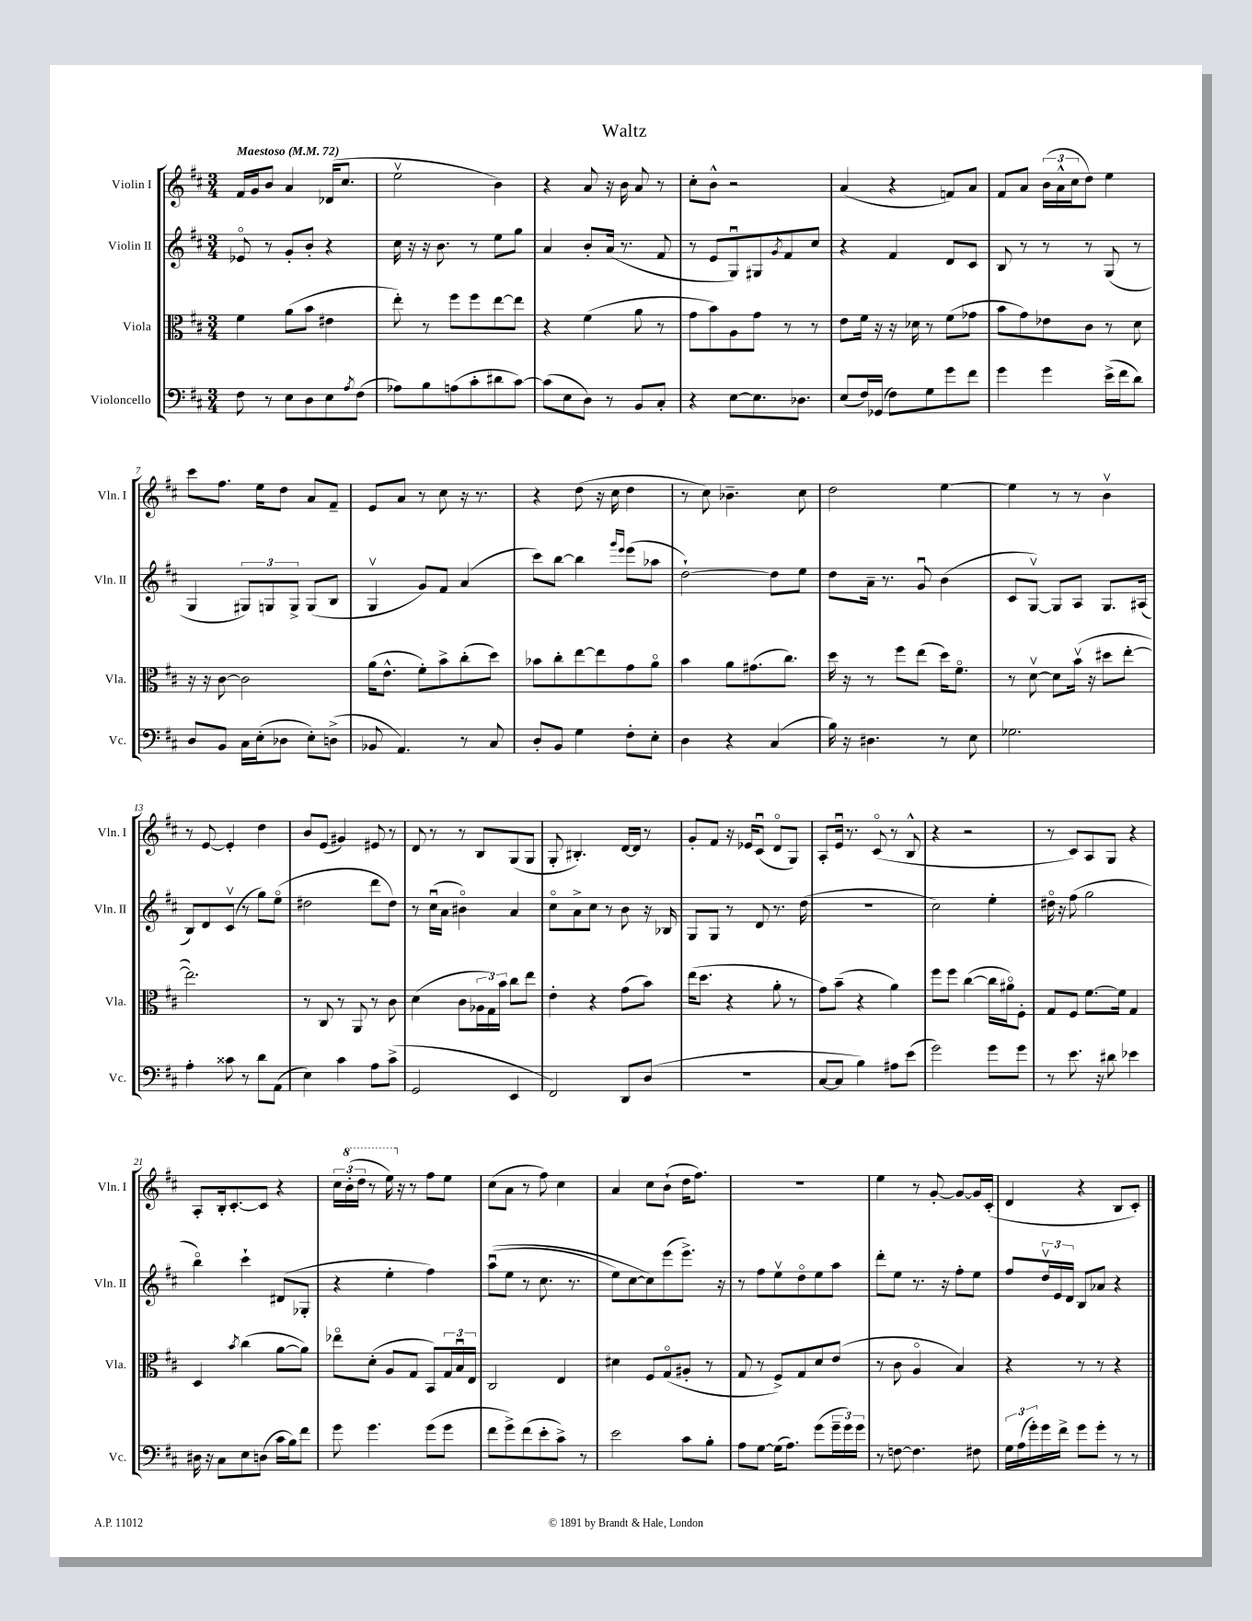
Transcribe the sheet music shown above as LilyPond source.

\header { title = "Waltz" }
<<
\new StaffGroup <<
\new Staff = "s0" \with { instrumentName = "Violin I" shortInstrumentName = "Vln. I" } {
    \clef treble \key d \major \numericTimeSignature \time 3/4 \tempo "Maestoso" 4 = 72
    fis'16 g'16 b'8 a'4 des'16( cis''8. |
    e''2\upbow b'4) |
    r4 a'8 r16 b'16 a'8 r8 |
    cis''8-. b'8-^ r2 |
    a'4( r4 f'8) a'8 |
    fis'8 a'8 \tuplet 3/2 { b'16( a'16-^ cis''16 } d''8) e''4 |
    cis'''8 fis''8. e''16 d''8 a'8 fis'8-- |
    e'8 a'8 r8 cis''8 r16 r8. |
    r4 d''8( r16 cis''16 d''4 |
    r8 cis''8) bes'4.-- cis''8 |
    d''2 e''4~ |
    e''4 r8 r8 b'4\upbow |
    r8 e'8~ e'4-. d''4 |
    b'8 e'8( gis'4) eis'8 r8 |
    d'8 r8 r8 b8 g8( g8 |
    g8-. bis4.-.) d'16~ d'16 r8 |
    g'8-. fis'8 r16 ees'16 cis'8\downbow( d'8\flageolet g8) |
    a8-. e'16\downbow r8. cis'8\flageolet( r8 b8-^ |
    r4 r2 |
    r8 cis'8) a8 g8 r4 |
    a8-. b16-. cis'8.~-. cis'8 r4 |
    \tuplet 3/2 { cis''16 \ottava #1 b''16-.( d'''16 } r8 e'''16) \ottava #0 r16 r8 fis''8 e''8 |
    cis''8( a'8 r8 fis''8) cis''4 |
    a'4 cis''8 b'8-!( d''16 fis''8.) |
    R2. |
    e''4 r8 g'8~-. g'8~ g'16 cis'16-.( |
    d'4 r4 b8 cis'8-.) \bar "|." |
}
\new Staff = "s1" \with { instrumentName = "Violin II" shortInstrumentName = "Vln. II" } {
    \clef treble \key d \major \numericTimeSignature \time 3/4
    ees'8\flageolet r8 g'8-. b'8-. r4 |
    cis''16 r16 r16 b'8. r8 e''8 g''8 |
    a'4 b'8-. a'16( r8. fis'8 |
    r8 e'8 g8\downbow) gis8 \acciaccatura { g'8 } fis'8 cis''8 |
    r4 fis'4 d'8 cis'8 |
    b8 r8 r8 r8 g8( r8 |
    g4 \tuplet 3/2 { gis8) g8 g8-> } g8( b8 |
    g4\upbow g'8) fis'8 a'4( |
    cis'''8) b''8~ b''4 \grace { g'''16 e'''16 } e'''8( aes''8 |
    d''2~-!) d''8 e''8 |
    d''8 a'16-- r8. g'8\downbow b'4( |
    cis'8 g8~\upbow) g8 a8 g8. ais16( |
    b8) d'8 cis'8\upbow( r8 g''8) e''8\flageolet( |
    dis''2 d'''8 dis''8) |
    r8 cis''16\downbow( a'16 bis'4\flageolet) a'4 |
    cis''8\flageolet a'8-> cis''8 r8 b'8 r16 bes16 |
    g8 g8 r8 d'8 r8. d''16( |
    R2. |
    cis''2) e''4-. |
    dis''16\flageolet r16 fis''8( g''2 |
    b''4\flageolet) cis'''4-! dis'8( ges8-. |
    r4 e''4-. fis''4) |
    a''8\downbow(\( e''8 r8 cis''8. r8. |
    e''8) cis''8~ cis''8\) e'''8( e'''8.->) r16 |
    r8 fis''8 e''8\upbow d''8\flageolet e''8 a''8 |
    d'''8-. e''8 r8. r16 fis''8-. e''8 |
    fis''8 \tuplet 3/2 { d''16\upbow e'16 d'16 } b8 aes'8 r4 \bar "|." |
}
\new Staff = "s2" \with { instrumentName = "Viola" shortInstrumentName = "Vla." } {
    \clef alto \key d \major \numericTimeSignature \time 3/4
    fis'4 a'8( b'8 eis'4 |
    e''8-.) r8 fis''8 fis''8 e''8~ e''8 |
    r4 fis'4( a'8 r8 |
    g'8 b'8) a8 g'8 r8 r8 |
    e'8 fis'16 r16 r16 des'16 r8 fis'8( ges'8 |
    b'8 g'8) ees'8 cis'8 r8 d'8 |
    r16 r16 cis'8~ cis'2 |
    a'16( e'8.-^ fis'8-.) b'8-> cis''8-.( d''8) |
    bes'8 cis''8-. e''8~ e''8 g'8 a'8\flageolet |
    b'4 a'8 gis'8.( cis''8.) |
    d''16 r16 r8 fis''8 e''8( d''16) fis'8.\flageolet |
    r8 d'8~\upbow d'8 b'16\upbow( r16 dis''8 e''8~-. |
    e''2.) |
    r8 cis8 r8 a,8 r8 cis'8 |
    d'4( cis'8 \tuplet 3/2 { aes16 g16) b'16 } cis''8 e''8 |
    e'4-. r4 g'8( b'8) |
    e''16( d''8. r4 a'8-. r8 |
    g'8) b'8--( r4 a'4) |
    fis''8 fis''8 cis''4~( cis''16 ais'16\flageolet) fis8-. |
    g8 fis8 fis'8.~ fis'16 g4 |
    d4 \acciaccatura { b'8 } cis''4( a'8~ a'8) |
    ees''8\flageolet d'8-.( a8 g8 b,8) \tuplet 3/2 { g16 b16\downbow e16 } |
    cis2 e4 |
    dis'4 fis8 g8\flageolet( ais8-. r8 |
    g8 r8 fis8->) g8 d'8 e'8( |
    r8 cis'8 a4\flageolet b4) |
    r4 r8 r8 r4 \bar "|." |
}
\new Staff = "s3" \with { instrumentName = "Violoncello" shortInstrumentName = "Vc." } {
    \clef bass \key d \major \numericTimeSignature \time 3/4
    fis8 r8 e8 d8 e8 \acciaccatura { a8 } fis8( |
    aes8) b8 a8( cis'8-. dis'8 cis'8~) |
    cis'8( e8 d8) r8 b,8 cis8-. |
    r4 e8~ e8. des8. |
    e8( fis16) ges,16( fis8) g8 g'8 fis'8 |
    g'4 g'4 e'16->( fis'16 d'8) |
    d8 b,8 cis16 e16-.( des8 e8-.) d8->( |
    bes,8 a,4.) r8 cis8 |
    d8-. b,8 g4 fis8-. e8-. |
    d4 r4 cis4( |
    b16) r16 dis4. r8 e8 |
    ges2. |
    a4-. cisis'8 r8 d'8 a,8( |
    e4) cis'4 a8 cis'8->( |
    g,2 e,4 |
    fis,2) d,8 d8( |
    R2. |
    cis8~ cis8 b4) ais8 e'8( |
    g'2) g'8 g'8 |
    r8 e'8. r16 dis'8 ees'4 |
    dis16 r16 cis8 e8 d8( cis'16 b16) fis'8 |
    g'8 g'4. g'8( g'8 |
    fis'8 g'8->) fis'8( e'8-. cis'8->) r8 |
    e'2 cis'8 b8-. |
    a8 g8~ g16( a8.) g'8( \tuplet 3/2 { g'16-- g'16) g'16 } |
    r8 f8~ f4. fis8 |
    \tuplet 3/2 { g16 a16( g'16-.) } g'16 fis'16-> g'8 g'8-. r8 r8 \bar "|." |
}
>>
>>
